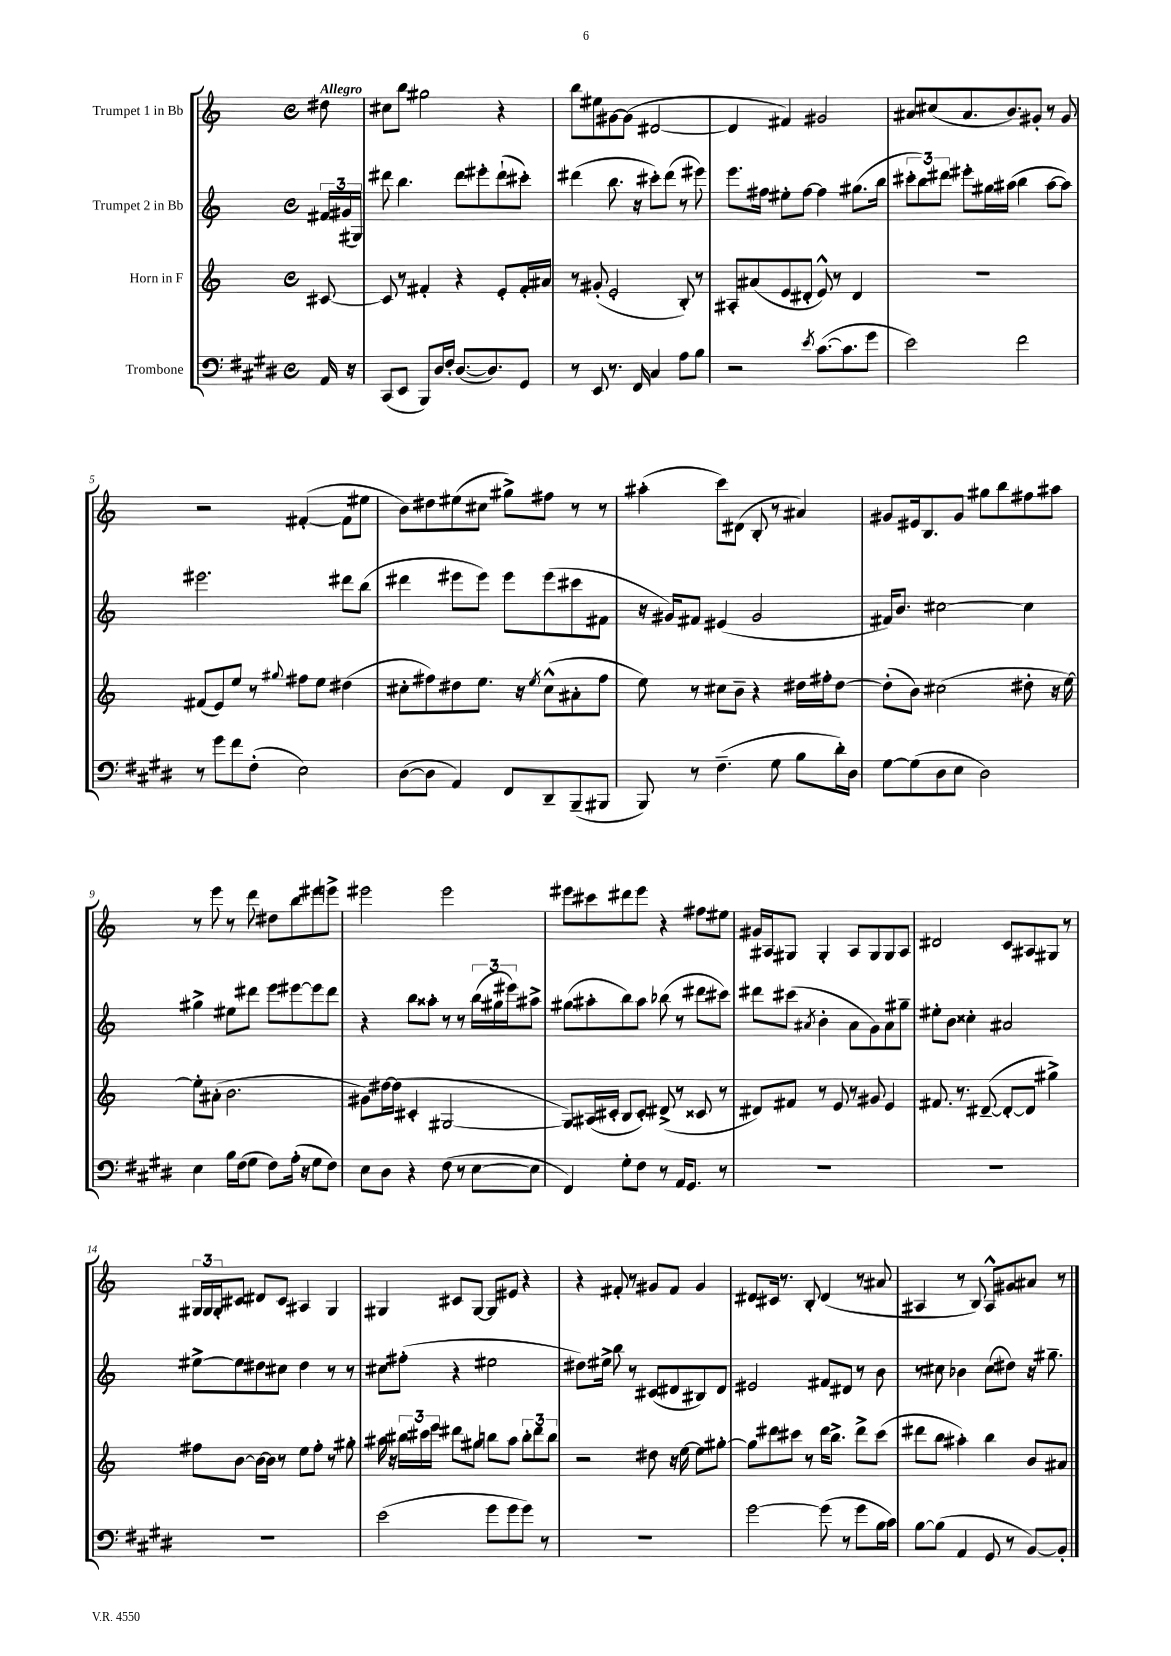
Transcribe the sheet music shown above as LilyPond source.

<<
\new StaffGroup <<
\new Staff = "s0" \with { instrumentName = "Trumpet 1 in Bb" } {
    \clef treble \key c \major \defaultTimeSignature \time 4/4 \partial 8 \tempo "Allegro"
    dis''8 |
    cis''8 b''8 gis''2 r4 |
    b''8 eis''8 gis'8~ gis'8( dis'2~ |
    dis'4 fis'4) gis'2 |
    ais'8 cis''8( ais'8. b'8.) gis'8-. r8 gis'8 |
    r2 fis'4~-.( fis'8 eis''8 |
    b'8) dis''8 eis''8( cis''8 gis''8->) fis''8 r8 r8 |
    ais''4-.( c'''8) dis'8( b8-. r8 ais'4) |
    gis'8 eis'16 b8. gis'8 gis''8 b''8 fis''8 ais''8 |
    r8 e'''8 r8 d'''8 dis''8 b''8 eis'''8 e'''8-> |
    eis'''2 eis'''2 |
    eis'''8 cis'''8 dis'''8 eis'''8 r4 fis''8 eis''8 |
    gis'16 ais16 gis8 gis4-. ais8 gis8 gis8 ais8 |
    dis'2 c'8 ais8 gis8 r8 |
    \tuplet 3/2 { gis16 gis16 gis16-. } cis'8 dis'8 cis'8 ais4 gis4 |
    gis4 cis'8 gis8~ gis8 eis'8 r4 |
    r4 fis'8-. r8 gis'8 fis'8 gis'4 |
    dis'8 cis'16 r8. b8-. dis'4( r8 ais'8 |
    ais4 r8 b8) ais8-^ gis'8 ais'8 r8 \bar "|." |
}
\new Staff = "s1" \with { instrumentName = "Trumpet 2 in Bb" } {
    \clef treble \key c \major \defaultTimeSignature \time 4/4 \partial 8
    \tuplet 3/2 { fis'16 gis'16( gis16) } |
    dis'''8 b''4. dis'''8 eis'''8-. dis'''8-!( cis'''8-.) |
    dis'''4( b''8. r16 cis'''8-.) dis'''8( r8 eis'''8) |
    e'''8. fis''16 eis''8-. fis''8~ fis''4 gis''8.( b''16 |
    \tuplet 3/2 { cis'''8-. b''8) dis'''8 } eis'''8-. gis''16 ais''16( b''4 ais''8~ ais''8) |
    eis'''2. dis'''8 b''8( |
    dis'''4 eis'''8 eis'''8) eis'''8 eis'''8( cis'''8 fis'8 |
    r16 gis'16) fis'8 eis'4( gis'2 |
    fis'16) b'8. cis''2~ cis''4 |
    gis''4-> eis''8 dis'''8 e'''8 eis'''8~ eis'''8 dis'''8 |
    r4 b''8 aisis''8-. r8 r8 \tuplet 3/2 { b''16( gis''16 eis'''16) } ais''8-> |
    gis''8( ais''8-. b''8) ais''8 bes''8( r8 dis'''8 cis'''8) |
    dis'''8 cis'''8( \acciaccatura { ais'8 } b'4-. ais'8 g'8) ais'8 gis''8-- |
    eis''8-. b'8 cisis''4-. ais'2 |
    eis''8~-> eis''8 dis''8 cis''8 dis''4 r8 r8 |
    cis''8 fis''8-.( r4 eis''2 |
    dis''8.) eis''16-> b''8 r8 cis'8( dis'8 bis8) dis'8 |
    eis'2 fis'8 dis'8 r8 b'8 |
    r8 cis''8 bes'4 cis''8( dis''8) r16 gis''8.-- \bar "|." |
}
\new Staff = "s2" \with { instrumentName = "Horn in F" } {
    \clef treble \key c \major \defaultTimeSignature \time 4/4 \partial 8
    cis'8~ |
    cis'8 r8 fis'4-. r4 e'8-. fis'16-. ais'16 |
    r8 gis'8-.( e'2-. b8-.) r8 |
    ais8-. ais'8( e'8 dis'8-. e'8-^) r8 dis'4 |
    R1 |
    fis'8( e'8) e''8 r8 \appoggiatura { gis''8 } fis''8 e''8 dis''4( |
    cis''8-. fis''8) dis''8 e''8. r16 \acciaccatura { e''8 } cis''8-^( ais'8-. fis''8 |
    e''8) r8 cis''8 b'8-- r4 dis''16 fis''16-. dis''8~ |
    dis''8-.( b'8) cis''2( dis''8-. r16 e''16~) |
    e''8-. ais'8-.( b'2. |
    gis'8) dis''16~ dis''16( cis'4-. gis2~ |
    gis8) ais16( cis'16-. b8 cis'8-.) dis'8->( r8 cisis'8 r8 |
    dis'8) fis'8 r8 e'8 r8 gis'8 e'4 |
    fis'8. r8. dis'8~--( dis'8~-. dis'8 gis''4->) |
    fis''8 b'8~ b'16~ b'16 r8 e''8 fis''8-. r8 gis''8-. |
    ais''16 r16 \tuplet 3/2 { bis''16 cis'''16 e'''16 } dis'''8 gis''8 b''8 ais''8 \tuplet 3/2 { b''8-. dis'''8 b''8 } |
    r2 dis''8 r16 e''16~ e''8 gis''8~-. |
    gis''8 dis'''8 cis'''8 r8 dis'''16 b''8.-> dis'''8-> cis'''8( |
    dis'''8 b''8 ais''4-.) b''4 b'8 ais'8 \bar "|." |
}
\new Staff = "s3" \with { instrumentName = "Trombone" } {
    \clef bass \key e \major \defaultTimeSignature \time 4/4 \partial 8
    a,16 r16 |
    cis,8( e,8 b,,8) dis16 fis16-. dis8.~( dis8.) gis,8 |
    r8 e,8 r8. fis,16 cis4 a8 b8 |
    r2 \acciaccatura { e'8 } cis'8.~( cis'8. gis'8 |
    e'2) fis'2 |
    r8 gis'8 fis'8 fis8-.( e2) |
    dis8~( dis8 a,4) fis,8 dis,8-- b,,8--( bis,,8 |
    b,,8) r8 fis4.--( gis8 b8 dis'16-.) dis16 |
    gis8~ gis8( dis8 e8 dis2) |
    e4 b16 fis16( gis8 fis8) a16-.( r16 gis8 fis8) |
    e8 dis8 r4 fis8( r8 e8~ e8 |
    fis,4) gis8-. fis8 r8 a,16 gis,8. r8 |
    R1 |
    R1 |
    R1 |
    e'2( gis'8 gis'8 gis'8) r8 |
    R1 |
    gis'2~ gis'8( r8 gis'8 b16 cis'16) |
    b8~ b8( a,4 gis,8 r8 b,8~) b,8-. \bar "|." |
}
>>
>>
